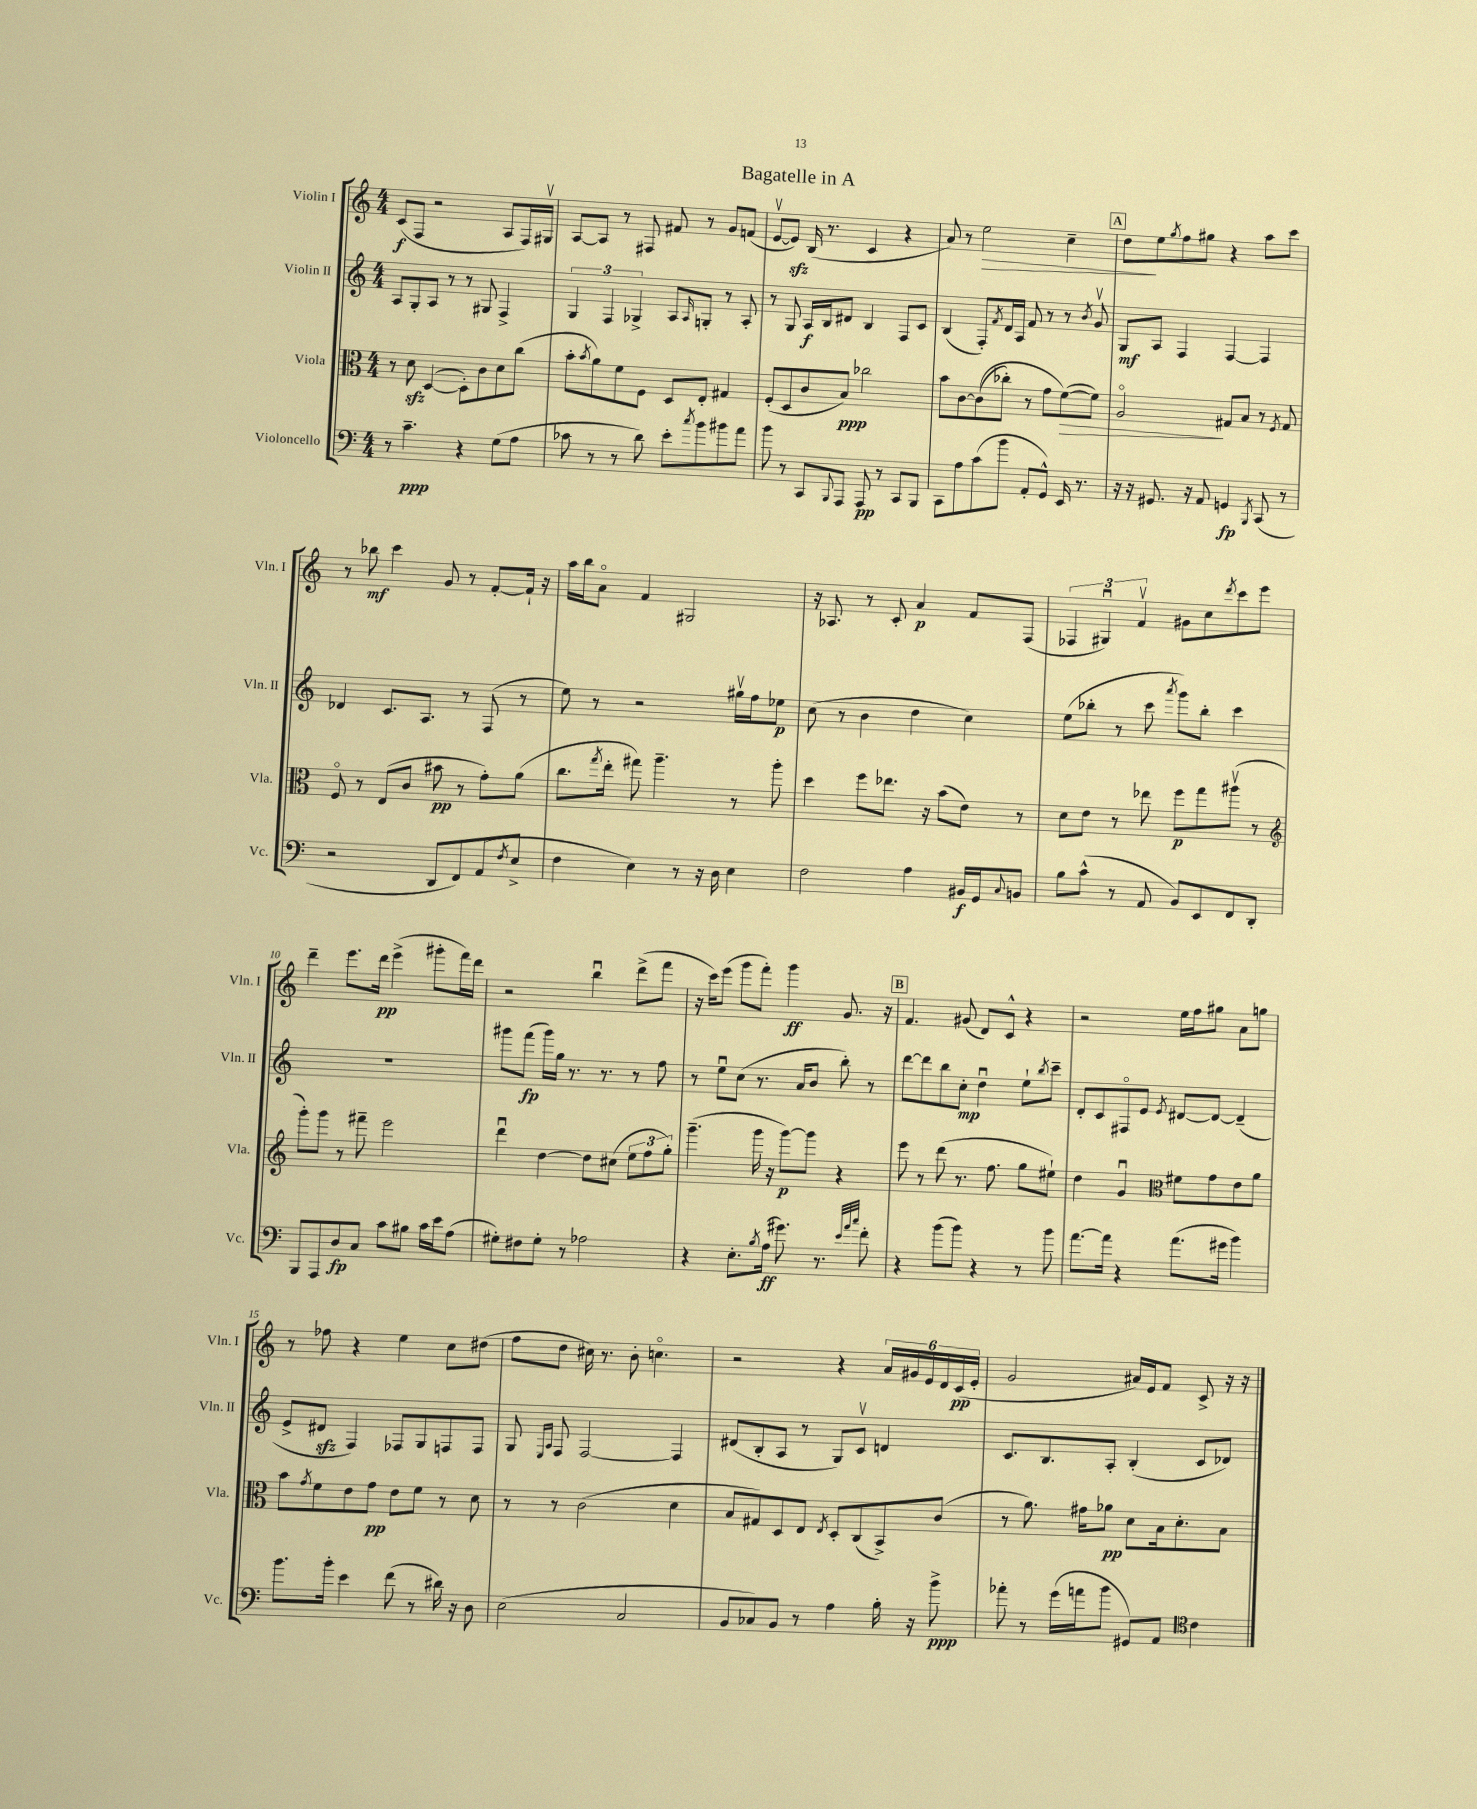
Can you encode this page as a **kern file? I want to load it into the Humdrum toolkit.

**kern	**kern	**kern	**kern
*staff4	*staff3	*staff2	*staff1
*clefF4	*clefC3	*clefG2	*clefG2
*k[]	*k[]	*k[]	*k[]
*M4/4	*M4/4	*M4/4	*M4/4
8r	8r	8A/L	(8c/L
4.c~\	8d\	8G'/	8F/J
.	([4D/	8A/J	2r
.	.	8r	.
4r	8D'\]L)	8r	.
.	8c\	8G#/	.
(8G\L	8d\	4F^/	8A/L
8A\J	(8cc\J	.	16F/L)
.	.	.	16G#v/JJ
=	=	=	=
8c-\	8b'\L	6G/	[8A/L
.	8qb/	.	.
8r	8a\)	.	8A/]J
.	.	6F/	.
8r	8f\	.	8r
.	.	6G-^/	.
8d\)	8F\J	.	8F#/
8e'\L	8D/L	8A/L	8f#/
8qcc/	.	16qqA/	.
8b\	8E'/J	8G'/J	8r
8b#\	4G#/	8r	8g/L
8a\J	.	8A'/	(8f/J
=	=	=	=
8b\	(8F'/L	8r	[8ev/L
8r	8D/	8G/	8e/]J)
8CC/L	8c/	16A/LL	(16B/
.	.	16B/J	8.r
8qqBBB/	.	.	.
8AAA/J	8B/J)	8d#/J	.
8AAA/	2cc-\	4B/	4c/
8r	.	.	.
8CC/L	.	8F/L	4r
8BBB/J	.	8c/J	.
=	=	=	=
8CC\L	8b\L	(4B/	8a/)
8A\	[8c\	.	8r
(8c\	&((8c\]	8F'/L)	2ee\
.	.	8qf/	.
8b\J	8cc-'\J)	16d/L	.
.	.	16A/JJ	.
8AA'/L	8r	8f/	.
8GG^^/J)	8g\L	8r	.
16EE/	([8f\&)	8r	4cc~\
8.r	.	.	.
.	.	8qb/	.
.	8f\]J)	8gv/	.
=	=	=	=
16r	2Ao/	8G/L	8dd\L
16r	.	.	.
8.GG#/	.	8A/J	8ee\
.	.	.	8qgg/
.	.	4F/	8ff\
16r	.	.	.
8AA/	.	.	8gg#\J
4GG/	8G#/L	[4F/	4r
.	8B/J	.	.
8qBBB/	.	.	.
(8CC/	8r	4F/]	8aa\L
.	8qF/	.	.
8r	8G#/	.	8ccc\J
=	=	=	=
2r	8Fo/	4d-/	8r
.	8r	.	8bb-\
.	(8E/L	8.c/L	4ccc\
.	8c/J	.	.
.	.	8.A/J	.
8DD/L	8b#\	.	8g/
8FF/)	8r	8r	8r
(8AA/	8g'\L)	(8F/	[8f'/L
8qF/	.	.	.
8E^/J	(8a\J	8r	16f`/]Jk
.	.	.	16r
=	=	=	=
4F\	8.cc\L	8ee\)	16aa\LL
.	.	.	16bb\J
.	.	8r	8ao\J
.	8qgg/	.	.
.	16ee'\Jk	.	.
4E\)	8gg#\)	2r	4f/
.	4.aa~\	.	.
8r	.	.	2G#/
16r	.	.	.
16D\	.	.	.
4E\	8r	16gg#v\LL	.
.	.	16ff\J	.
.	8aa'\	8ee-\J	.
=	=	=	=
2F\	4dd\	(8cc\	16r
.	.	.	8.A-/
.	.	8r	.
.	8ff\L	4b\	8r
.	8.ee-\J	.	8c'/
4A\	.	4dd\	4a/
.	16r	.	.
.	(8b\L	.	.
16BB#/LL	8e\J)	4cc\)	8f/L
16GG/J	.	.	.
8qqC/	.	.	.
8BB/J	8r	.	(8F/J
=	=	=	=
8B\L	8d\L	(8ee\L	6F-/
(8c^^\J	8e\J	8bb-'\J	.
.	.	.	6G#u/)
8r	8r	8r	.
.	.	.	6fv/
8AA/	8ee-\	8ccc\	.
.	.	8qaaa/	.
8BB/L)	8ff\L	8ggg\L)	8g#\L
8EE/	8gg\	8bb-'\J	8cc\
.	.	.	8qddd/
8FF/	(8aa#v\J	4ccc\	8ccc\
8DD'/J	8r	.	8eee\J
=	=	=	=
*	*clefG2	*	*
8BBB/L	8ggg'\L)	1r	4ddd~\
8AAA/	8ggg\J	.	.
8D/	8r	.	8.eee\L
8C/J	8fff#~\	.	.
.	.	.	16ddd\Jk
8c\L	2eee\	.	(4eee^\
8B#\J	.	.	.
16c\LL	.	.	8ggg#'\L
16e\J	.	.	.
(8A\J	.	.	16fff\L)
.	.	.	16ddd\JJ
=	=	=	=
8G#'\L)	4dddu\	8ggg#\L	2r
8F#\	.	(8fff\J	.
8G#'\J	[4dd\	16ggg#\LL)	.
.	.	16gg\JJ	.
8r	.	8.r	.
2A-\	8dd\]L	.	4bbu\
.	.	8.r	.
.	(8cc#\J	.	.
.	12ee\L	8r	(8ddd^\L
.	12ff\	.	.
.	.	8ff\	8fff\J
.	12gg'\J)	.	.
=	=	=	=
4r	(4.ggg~\	8r	16r
.	.	.	16ccc\LK)
.	.	8eeu\L	(8eee\J
8.E'\L	.	(8cc\J	8ggg\L
.	16ggg\	8.r	8fff'\J)
8qB/	.	.	.
(16A\Jk	16r	.	.
8.g#\)	[8ggg\L)	.	4ggg\
.	.	16a/LK	.
.	8ggg\]J	8b/J	.
8.r	.	.	.
.	4r	8bb'\)	8.g/
32qqe/LLL	.	.	.
32qqa/	.	.	.
32qqcc/JJJ	.	.	.
8f'\	.	8r	.
.	.	.	16r
=	=	=	=
4r	8eee\	[8ddd\L	4.f/
.	8r	8ddd\]	.
(8b\L	(8ddd\	8bb\	.
8b\J)	8.r	8cc'\J	(8g#/
4r	.	4ddu\	8d/L)
.	8.ff\	.	.
.	.	.	8c^^/J
8r	8gg\L	8ee`\L	4r
.	.	8qbb/	.
8b\	8ee#`\J)	8ccc~\J	.
=	=	=	=
[8.a\L	4dd\	8d'/L	2r
.	.	8c/	.
16a\]Jk	.	.	.
4r	4gu/	8F#o/	.
.	.	8e/J	.
*	*clefC3	*	*
.	.	8qe/	.
(8.a\L	8f#\L	[8d#/L	16ee\LL
.	.	.	16ff\J
.	8g\	8d#/_J	8gg#\J
16g#\Jk	.	.	.
4b\)	8e\	(4d#~/]	8a\L
.	8a\J	.	8gg\J
=	=	=	=
8.b\L	8b\L	8e^/L	8r
.	8qg/	.	.
.	8f\	8d#/J	8ff-\
16b'\Jk	.	.	.
4e\	8e\	4F/)	4r
.	8g\J	.	.
(8f\	8e\L	8F-/L	4ee\
8r	8f\J	8G/	.
16d#\)	8r	8F/	8cc\L
16r	.	.	.
8D\	8d\	8F/J	(8dd#\J
=	=	=	=
(2E\	8r	8G/	8ff\L
.	.	16qqE/LL	.
.	.	16qqA/JJ	.
.	8r	8F/	8dd\J
.	(2c\	[2F/	16cc#\)
.	.	.	8.r
2C/	.	.	8b'\
.	.	.	4.cco\
.	4d\	4F/]	.
=	=	=	=
8BB/L	8B/L	(8d#/L	2r
8C-/)	8G#/)	8B'/	.
8BB/J	8D/	8A/J	.
8r	8E/J	8r	.
.	8qE/	.	.
4A\	8D'/L	8G/L)	4r
.	(8C/	8cv/J	.
16B'\	8BB^/)	4d/	24a/LL
.	.	.	24g#/
16r	.	.	.
.	.	.	24e/
8b^\	(8c/J	.	24d/
.	.	.	(24c/
.	.	.	24e'/JJ
=	=	=	=
8a-'\	8r	8.c/L	2g/
8r	8.a\)	.	.
.	.	8.B/	.
(16g\LL	.	.	.
16a\J	16g#\LK	.	.
8b\J	8a-\J	8A'/J	.
8GG#/L)	8d\L	(4B'/	16a#/LL)
.	.	.	16e/J
8AA/J	16B\k	.	8f/J
.	8.d'\	.	.
*clefC4	*	*	*
4c\	.	8c/L	8c^/
.	8B\J	8d-/J)	16r
.	.	.	16r
==	==	==	==
*-	*-	*-	*-
